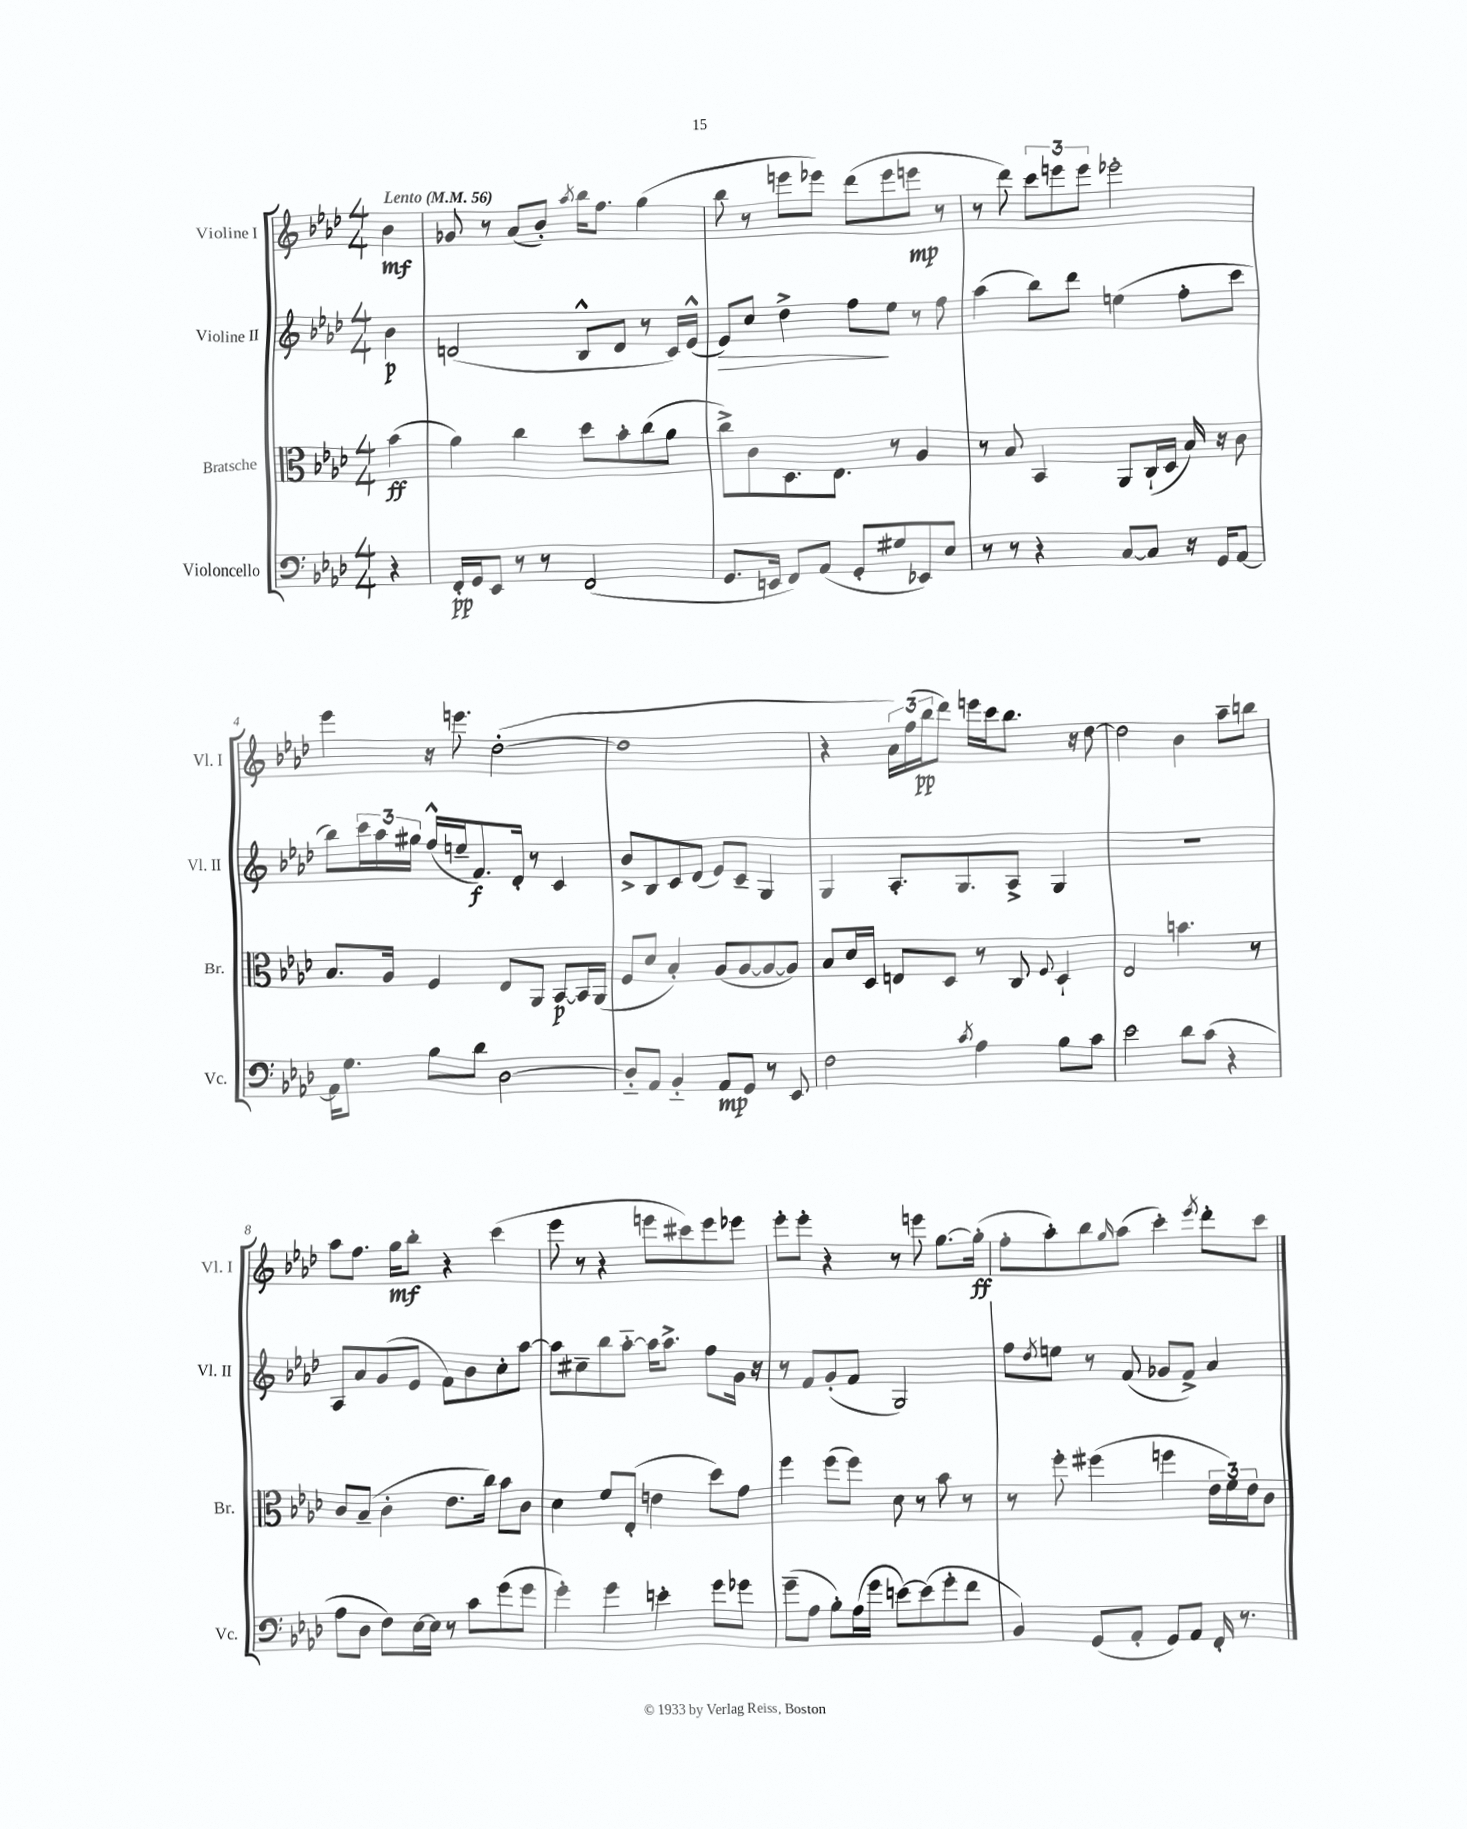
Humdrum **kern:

**kern	**kern	**kern	**kern
*staff4	*staff3	*staff2	*staff1
*clefF4	*clefC3	*clefG2	*clefG2
*k[b-e-a-d-]	*k[b-e-a-d-]	*k[b-e-a-d-]	*k[b-e-a-d-]
*M4/4	*M4/4	*M4/4	*M4/4
*MM56	*MM56	*MM56	*MM56
4r	(4b-\	4b-\	4b-\
=	=	=	=
16FF'/LL	4a-\)	(2d/	8g-/
16GG/J	.	.	.
8EE-/J	.	.	8r
8r	4cc\	.	(8a-/L
8r	.	.	8b-'/J)
.	.	.	8qaa-/
(2FF/	8dd-\L	8B-^^/L	16bb-\LK
.	.	.	8.ff\J
.	8b-'\	8d/J	.
.	(8cc\	8r	(4gg\
.	8a-\J	16c/LL)	.
.	.	(16e-^^/JJ	.
=	=	=	=
8.GG/L	8cc^\L)	8e-/L)	8bb-\
.	8c\	8cc/J	8r
16EE/Jk	.	.	.
8FF/L)	8.D-\	4dd-^\	8eee\L
(8AA-/J	.	.	8eee-\J)
.	8.E-\J	.	.
8GG'/L	.	8ff\L	(8ddd-\L
8G#/	8r	8ee-\J	8eee-\
8EE-/)	4A-/	8r	8eee\J
8E-/J	.	8ff\	8r
=	=	=	=
8r	8r	(4aa-\	8r
8r	8B-/	.	8ddd-\)
4r	4BB-/	8bb-\L)	12ccc\L
.	.	.	12eee\
.	.	8ddd-\J	.
.	.	.	12eee\J
[8C/L	8AA-/L	(4ee\	2eee-'\
8C/]J	(16C`/L	.	.
.	16D-/JJ	.	.
16r	16B-/)	8ff'\L	.
16GG/LK	16r	.	.
[8AA-/J	8c\	8ccc\J	.
=	=	=	=
16AA-\]LK	8.B-/L	8bb-\L)	4eee-\
8.G\J	.	.	.
.	.	24ccc\L	.
.	.	24aa-\	.
.	16A-/Jk	.	.
.	.	24gg#\JJ	.
8B-\L	4F/	(16ff^^/LL	16r
.	.	16ee~/J	8.eee\
8d-\J	.	8.f/)	.
[2D-\	8E-/L	.	([2dd-'\
.	.	16d-'/Jk	.
.	8AA-/J	8r	.
.	[8BB-/L	4c/	.
.	16BB-/]L	.	.
.	(16AA-/JJ	.	.
=	=	=	=
8D-'~/]L	8F/L	8b-^/L	1dd-]
8AA-/J	8d-/J	8B-/	.
4BB-'~/	4B-'/)	8c/	.
.	.	(8d-/J	.
8AA-/L	(8A-/L	8e-/L)	.
8GG/J	[8A-/	8c~/J	.
8r	8A-/_	4G/	.
8EE-/	8A-/]J)	.	.
=	=	=	=
2F\	8B-/L	4G/	4r
.	16d-/L	.	.
.	16D-/JJ	.	.
.	8E/L	8.A-'/L	24a-\LL)
.	.	.	(24ff\
.	.	.	24bb-\J
.	8D-/J	.	8ddd-\J)
.	.	8.G/	.
8qc/	.	.	.
4A-\	8r	.	16eee\LL
.	.	.	16ccc\J
.	8C/	8A-^/J	8.bb-\J
.	8qqF/	.	.
8B-\L	4D-`/	4G/	.
.	.	.	16r
8c\J	.	.	[8dd-\
=	=	=	=
2e-\	2E-/	1r	2dd-\]
8d-\L	4.b\	.	4b-\
(8c\J	.	.	.
4r	.	.	8aa-~\L
.	8r	.	8bb\J
=	=	=	=
8A-\L	8c/L	8A-/L	8aa-\L
8D-\J	(8B-~/J	8a-/	8.ff\J
8F\L)	4c'\	(8g/	.
.	.	.	16gg\LK
[16E-\L	.	8e-/J	8bb-'\J
16E-\]JJ	.	.	.
8r	8.e-\L	8f\L)	4r
8c\L	.	8b-\	.
.	16cc\Jk)	.	.
(8g\	8b-\L	8cc'\	(4ccc\
8g\J	8c\J	[8aa-\J	.
=	=	=	=
4g'\)	4d-\	8aa-\]L	8eee-\
.	.	8cc#~\	8r
4g\	8f/L	8bb-\	4r
.	(8E-'/J	[8aa-'~\J	.
4e'\	4e\	16aa-\]LK	8eee\L
.	.	8.aa-^\J	.
.	.	.	8ccc#\)
8g\L	8dd-\L)	8ff\L	8eee\
8g-\J	8g\J	16g\Jk	8eee-\J
.	.	16r	.
=	=	=	=
(8g~\L	4ff\	8r	8eee-'\L
8A-\J	.	8f/L	8eee-'\J
8B-'\L)	(8ff\L	(8g'/	4r
(16A-\L	8ff\J)	8f/J	.
16g\JJ	.	.	.
[8e\L)	8d-\	2G/)	8r
(8e\]	8r	.	8eee\
8g'\	8b-\	.	[8.gg\L
8f\J	8r	.	.
.	.	.	(16gg'\]Jk
=	=	=	=
4BB-/)	8r	8ff\L	8ff'\L
.	.	8qdd-/	.
.	8ff'\	8ee\J	8aa-'\)
(8GG/L	(4ff#\	8r	8bb-\
.	.	.	16qqgg/
8AA-'/J	.	(8f/	(8aa-\J
8GG/L)	4ff\	8g-/L	4ccc'\)
8AA-/J	.	8f^/J)	.
.	.	.	8qeee-/
16FF'/	24e-\LL	4a-/	8ddd-'\L
.	24f\)	.	.
8.r	.	.	.
.	24e-\J	.	.
.	8c\J	.	8ccc\J
==	==	==	==
*-	*-	*-	*-
